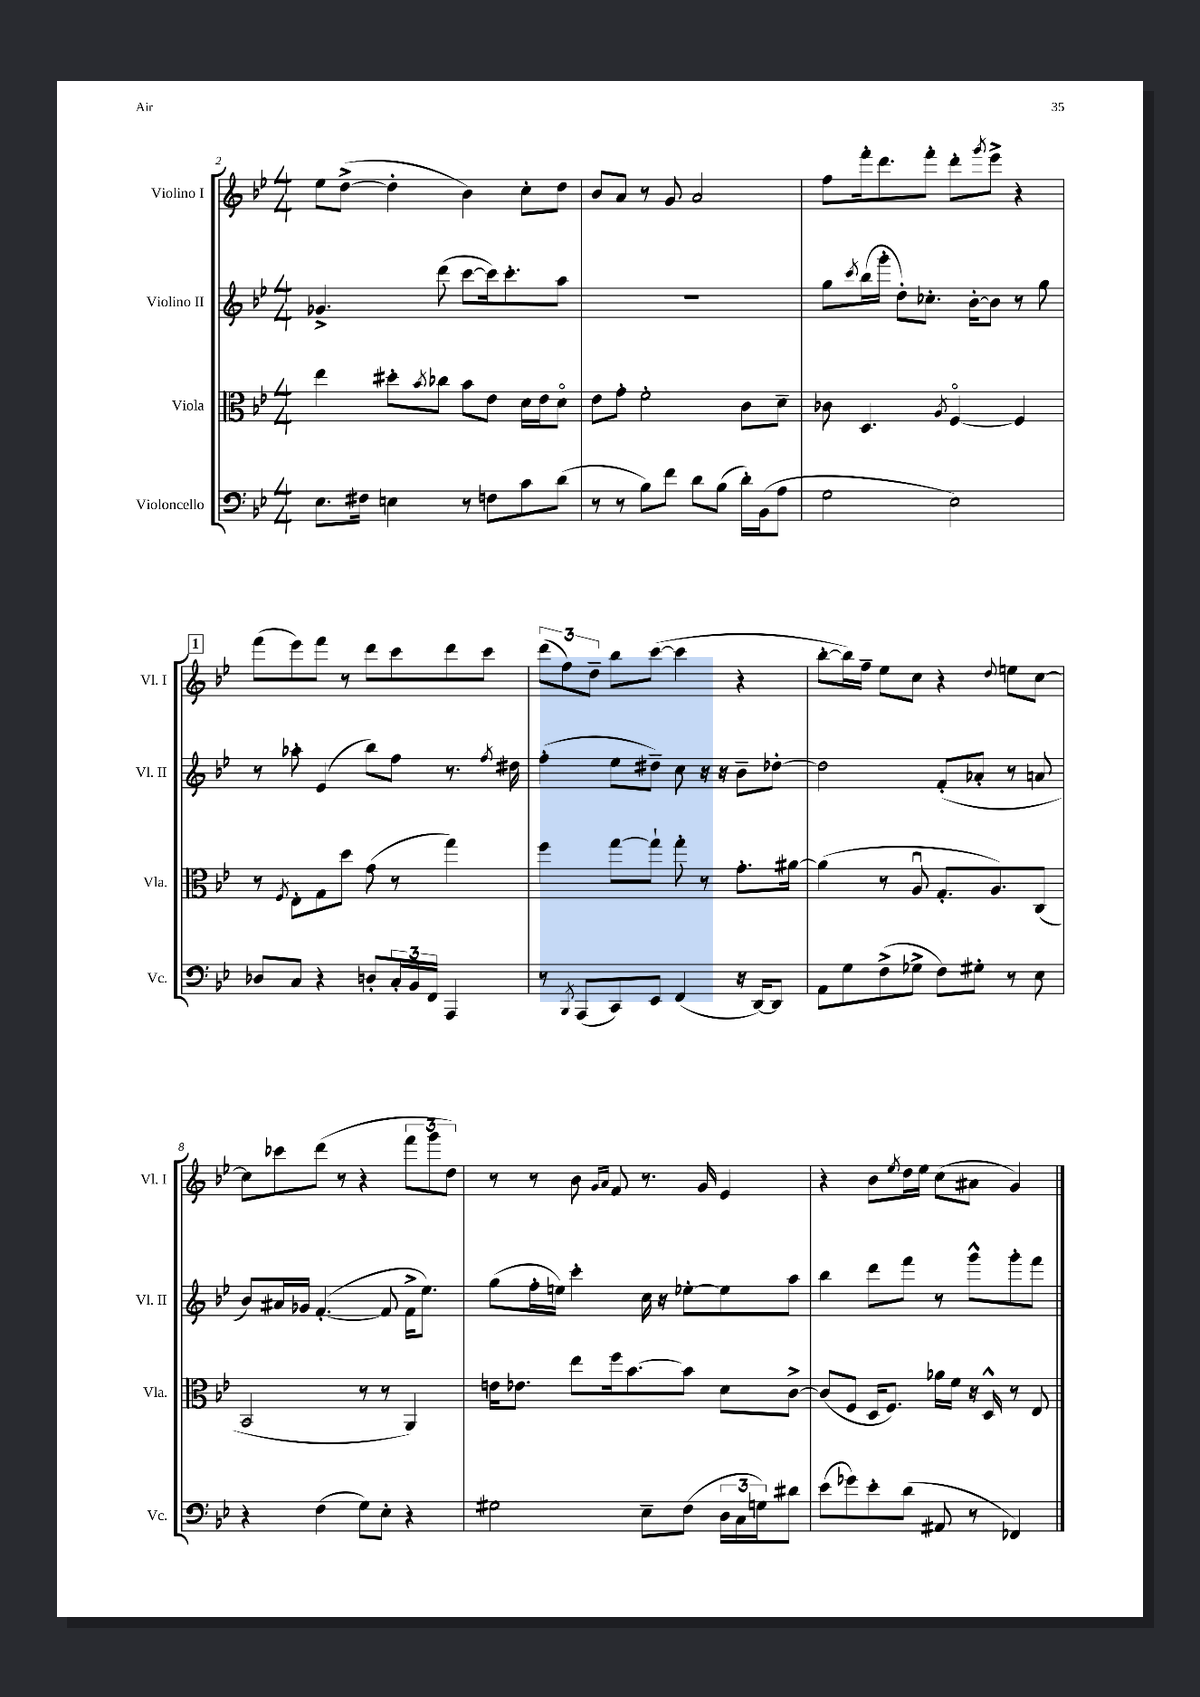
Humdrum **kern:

**kern	**kern	**kern	**kern
*part4	*part3	*part2	*part1
*staff4	*staff3	*staff2	*staff1
*I"Violoncello	*I"Viola	*I"Violino II	*I"Violino I
*I'Vc.	*I'Vla.	*I'Vl. II	*I'Vl. I
*clefF4	*clefC3	*clefG2	*clefG2
*k[b-e-]	*k[b-e-]	*k[b-e-]	*k[b-e-]
*M4/4	*M4/4	*M4/4	*M4/4
=2	=2	=2	=2
8.E-\L	4ee-\	4.g-X^/	8ee-\L
.	.	.	([8dd^\J
16F#X\Jk	.	.	.
4En\	8dd#X'\L	.	4dd'\]
.	8qb-/	.	.
.	8cc-X\J	(8ddd\	.
8r	8b-\L	[8ccc\L	4b-\)
8Fn\L	8e-\J	16ccc\k])	.
.	.	8.ccc'\	.
8c\	16d\LL	.	8cc'\L
.	16e-\J	.	.
(8d\J	8d\J	8aa\J	8dd\J
=3	=3	=3	=3
8r	8e-\L	1r	8b-/L
8r	8g'\J	.	8a/J
8B-\L)	2f'\	.	8r
8f\J	.	.	8g/
8d\L	.	.	2a/
(8B-\J	.	.	.
16d'\LL)	8c\L	.	.
(16BB-\J	.	.	.
8A\J	8d~\J	.	.
=4	=4	=4	=4
2G\	8c-X\	8gg\L	8ff\L
.	.	8qccc/	.
.	4.D/	(16bb-\L	16fff'\k
.	.	16ggg'\JJ	8.ddd\
.	.	8dd'\L)	.
.	.	8.cc-X'\J	8fff'\J
.	8qA/	.	.
2E-\)	[4F/	.	8ddd'\L
.	.	[16b-'\KL	.
.	.	.	8qggg/
.	.	8b-\J]	8eee-^\J
.	4F/]	8r	4r
.	.	8gg\	.
!!LO:LB:g=z
!!LO:REH:place=s1:t=1
=5	=5	=5	=5
8D-X/L	8r	8r	(8fff\L
.	8qF/	.	.
8C/J	8E-'\L	8aa-X'\	8eee-\)
4r	8G\	(4e-/	8fff\J
.	8dd\J	.	8r
8Dn'/L	(8g\	8bb-\L)	8ddd\L
24C'/L	8r	8ff\J	8ccc\
24BB-/	.	.	.
24FF/JJ	.	.	.
4AAA/	4gg\)	8.r	8ddd\
.	.	.	8ccc\J
.	.	8qff/	.
.	.	16dd#X\	.
=6	=6	=6	=6
8r	4ff\	(4ff'\	(12ddd\L
.	.	.	12ff\)
8qBBB-/	.	.	.
(8AAA/L	.	.	.
.	.	.	12dd~\J
8CC/)	[8gg\L	8ee-\L	8bb-\L
8EE-/J	8gg`\J]	8dd#X~\J)	([8ccc\J
(4FF/	8gg'\	8cc\	4ccc\]
.	8r	16r	.
.	.	16r	.
16r	8.g'\L	8b-~\L	4r
[16DD/KL)	.	.	.
8DD/J]	.	[8dd-X'\J	.
.	[16a#X\Jk	.	.
=7	=7	=7	=7
8AA\L	(4a#\]	2dd-\]	[8bb-'\L
8G\	.	.	16bb-\L])
.	.	.	16ff~\JJ
(8F^\	8r	.	8ee-\L
8G-X^\J	8Au/	.	8cc\J
8F\L)	8.G'/L	(8f'/L	4r
8G#X'\J	.	8a-X'/J	.
.	8.A/)	.	.
.	.	.	8qqdd/
8r	.	8r	8een\L
8E-\	(8C/J	8an/	[8cc\J
!!LO:LB:g=z
=8	=8	=8	=8
4r	2BB-/	8b-/L)	8cc\L]
.	.	16a#X/L	8ccc-X\
.	.	16g-X/JJ	.
(4F\	.	([4.f'/	(8ddd\J
.	.	.	8r
8G\L)	8r	.	4r
8E-'\J	8r	8f/]	.
4r	4AA/)	16f^\KL	12fff\L
.	.	8.ee-\J)	.
.	.	.	12ggg\
.	.	.	12dd\J)
=9	=9	=9	=9
2G#X\	16en\KL	(8gg\L	8r
.	8.e-X\J	.	.
.	.	16ff'\L	8r
.	.	16een\JJ)	.
.	8ee-\L	4ccc'\	8b-\
.	.	.	16qqg/LL
.	.	.	16qqa/JJ
.	16ff\k	.	8f/
.	[8.b-\	.	.
8E-~\L	.	16cc\	8.r
.	.	16r	.
(8F\J	8b-\J]	[8ee-X'\L	.
.	.	.	16g/
24D\LL	8d\L	8ee-\]	4e-/
24C\	.	.	.
24Gn\J)	.	.	.
8d#X\J	[8c^\J	8aa\J	.
=10	=10	=10	=10
(8e-\L	(8c/L]	4bb-\	4r
8g-X\)	8F/J	.	.
8e-'\	16D/KL	8ddd\L	8b-\L
.	8.F/J)	.	.
.	.	.	8qee-/
(8d\J	.	8fff\J	16dd\L
.	.	.	16ee-\JJ
8AA#X/	16a-X\LL	8r	(8cc\L
.	16f\JJ	.	.
8r	16r	8ggg^^\L	8a#X\J
.	16D^^/	.	.
4FF-X/)	8r	8ggg'\	4g/)
.	8E-/	8fff\J	.
==	==	==	==
*-	*-	*-	*-
